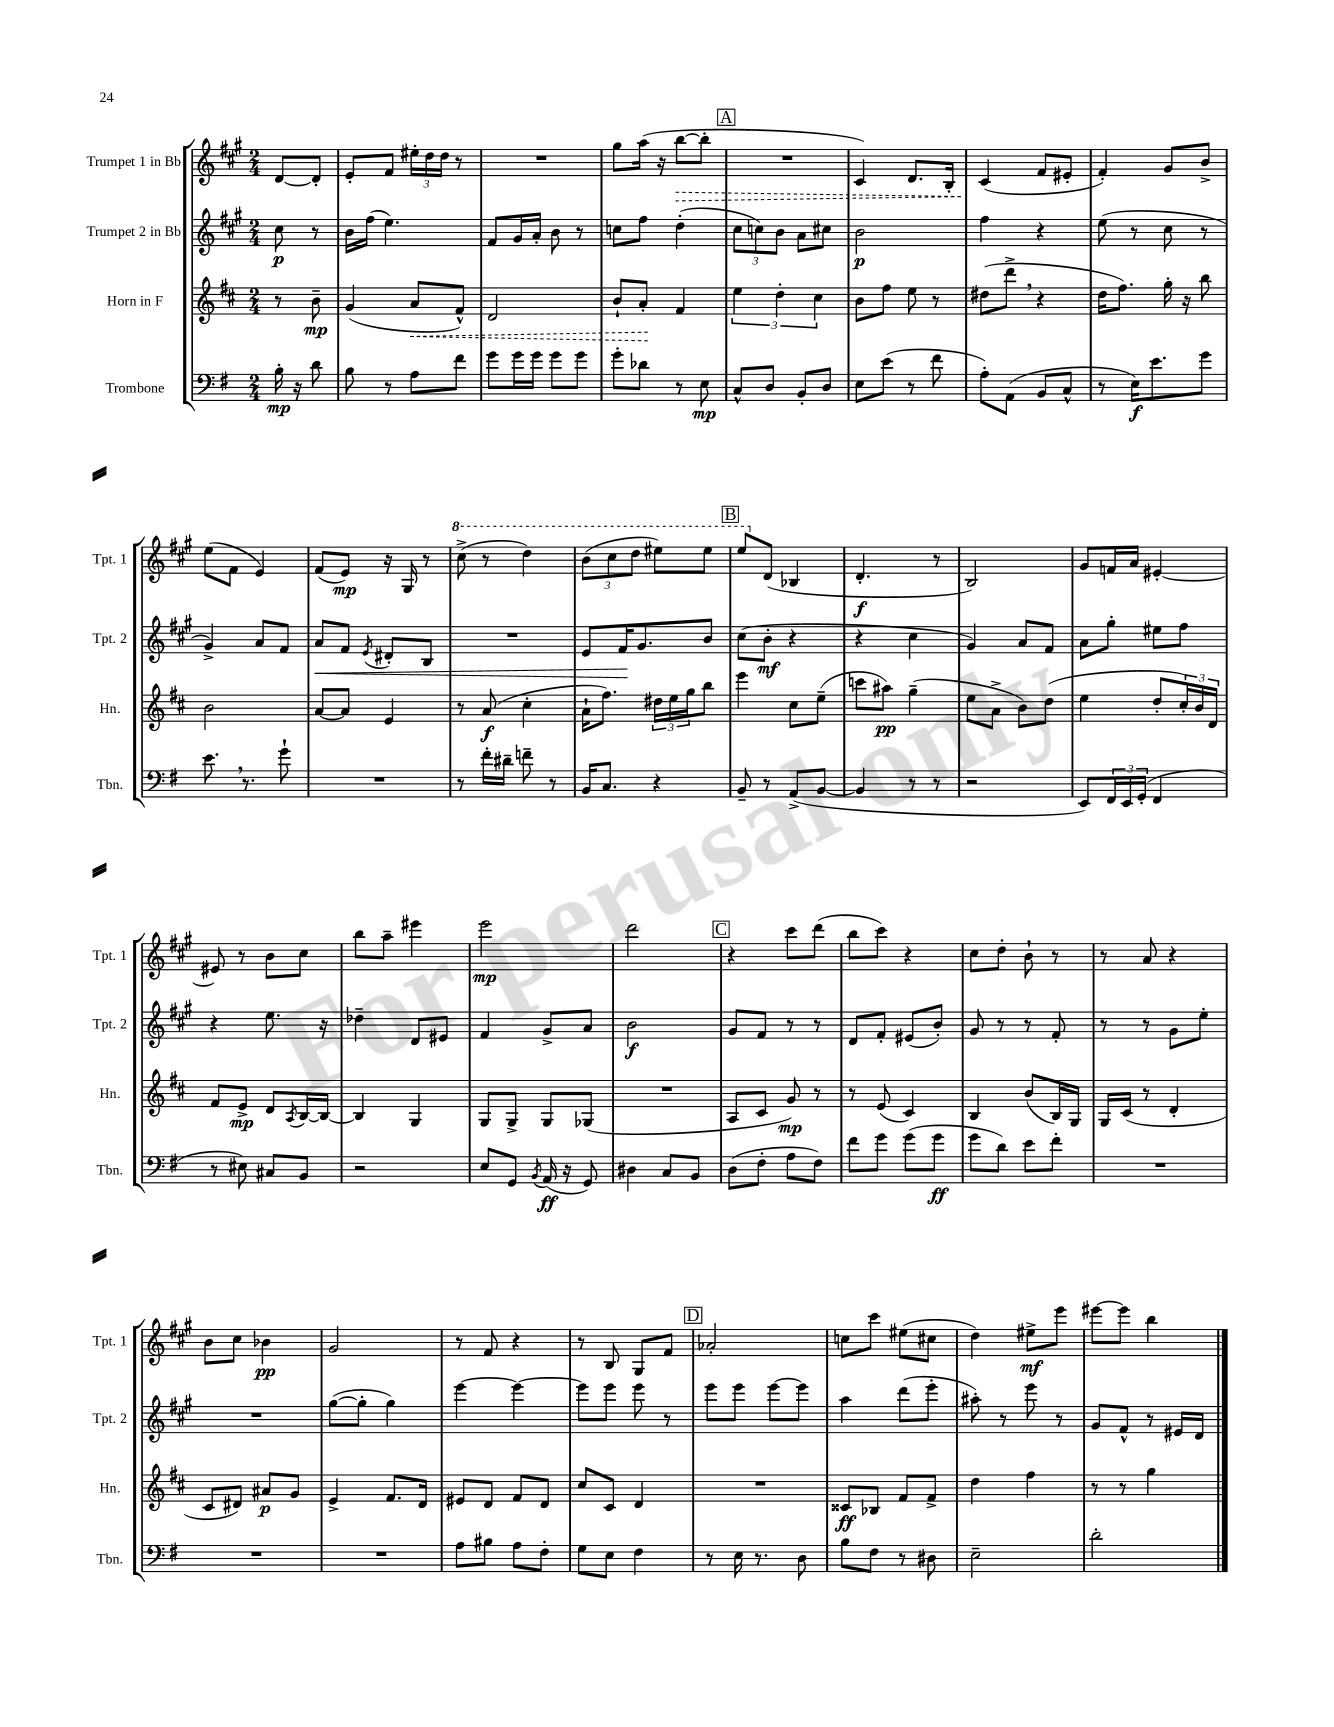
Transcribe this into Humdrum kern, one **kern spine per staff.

**kern	**dynam	**kern	**dynam	**kern	**dynam	**kern	**dynam
*part4	*part4	*part3	*part3	*part2	*part2	*part1	*part1
*staff4	*staff4	*staff3	*staff3	*staff2	*staff2	*staff1	*staff1
*I"Trombone	*	*I"Horn in F	*	*I"Trumpet 2 in Bb	*	*I"Trumpet 1 in Bb	*
*I'Tbn.	*	*I'Hn.	*	*I'Tpt. 2	*	*I'Tpt. 1	*
*clefF4	*	*clefG2	*	*clefG2	*	*clefG2	*
*k[f#]	*	*k[f#c#]	*	*k[f#c#g#]	*	*k[f#c#g#]	*
*M2/4	*	*M2/4	*	*M2/4	*	*M2/4	*
=	=	=	=	=	=	=	=
16B'\	mp	8r	.	8cc#\	p	[8d/L	.
16r	.	.	.	.	.	.	.
8d\	.	8b~\	mp	8r	.	8d'/J]	.
=1	=1	=1	=1	=1	=1	=1	=1
8B\	.	(4g/	.	16b\LL	.	8e'/L	.
.	.	.	.	(16ff#\JJ	.	.	.
8r	.	.	.	4.ee\)	.	8f#/J	.
!	!	!	!LO:HP:b	!	!	!	!
8A\L	.	8a/L	<	.	.	24ee#X'\LL	.
.	.	.	.	.	.	24dd\	.
.	.	.	.	.	.	24dd\JJ	.
8f#\J	.	8f#^^/J)	.	.	.	8r	.
=2	=2	=2	=2	=2	=2	=2	=2
8g\L	.	2d/	.	8f#/L	.	2r	.
16g\L	.	.	.	16g#/L	.	.	.
16g\JJ	.	.	.	16a'/JJ	.	.	.
8g\L	.	.	.	8b\	.	.	.
8g\J	.	.	.	8r	.	.	.
=3	=3	=3	=3	=3	=3	=3	=3
8g'\L	.	8b`/L	.	8ccn\L	.	8gg#\L	.
8d-X\J	.	8a'/J	.	8ff#\J	.	(16aa\Jk	.
.	.	.	.	.	.	16r	.
!	!	!	!	!	!	!	!LO:HP:b
8r	.	4f#/	[	(4dd'\	.	[8bb\L	>
8E\	mp	.	.	.	.	8bb'\J]	.
!!LO:REH:place=s1:t=A
=4	=4	=4	=4	=4	=4	=4	=4
8C^^/L	.	6ee\	.	12cc#\L	.	2r	.
.	.	.	.	12ccn\)	.	.	.
8D/J	.	.	.	.	.	.	.
.	.	6dd'\	.	12b\J	.	.	.
8BB'/L	.	.	.	8a\L	.	.	.
.	.	6cc#\	.	.	.	.	.
8D/J	.	.	.	8cc#X\J	.	.	.
=5	=5	=5	=5	=5	=5	=5	=5
8E\L	.	8b\L	.	2b\	p	4c#/)	.
(8e\J	.	8ff#\J	.	.	.	.	.
8r	.	8ee\	.	.	.	8.d/L	.
8f#\	.	8r	.	.	.	.	.
.	.	.	.	.	.	16B'/Jk	.
=6	=6	=6	=6	=6	=6	=6	=6
8A'\L)	.	(8dd#X\L	.	4ff#\	.	(4c#/	.
(8AA\J	.	8ddd^,\J	.	.	.	.	.
8BB/L	.	4r	.	4r	.	8f#/L	]
8C^^/J	.	.	.	.	.	8e#X'/J	.
=7	=7	=7	=7	=7	=7	=7	=7
8r	.	16dd\KL	.	(8ee\	.	4f#'/)	.
.	.	8.ff#\J)	.	.	.	.	.
16E\KL)	f	.	.	8r	.	.	.
8.e\	.	.	.	.	.	.	.
.	.	16gg'\	.	8cc#\	.	8g#/L	.
.	.	16r	.	.	.	.	.
8g\J	.	8bb\	.	8r	.	8b^/J	.
!!LO:LB:g=z
=8	=8	=8	=8	=8	=8	=8	=8
8.e,\	.	2b\	.	4g#^/)	.	(8ee\L	.
.	.	.	.	.	.	8f#\J	.
8.r	.	.	.	.	.	.	.
.	.	.	.	8a/L	.	4e/)	.
8g`\	.	.	.	8f#/J	.	.	.
=9	=9	=9	=9	=9	=9	=9	=9
!	!	!	!	!	!LO:HP:b	!	!
2r	.	[8a/L	.	8a/L	<	(8f#/L	.
.	.	8a/J]	.	8f#/J	.	8e/J)	mp
.	.	.	.	8qe/	.	.	.
.	.	4e/	.	8d#X'/L	.	16r	.
.	.	.	.	.	.	16G#/	.
.	.	.	.	8B/J	.	8r	.
=10	=10	=10	=10	=10	=10	=10	=10
*	*	*	*	*	*	*8va	*
8r	.	8r	.	2r	.	(8ccc#^\	.
16f#'\LL	.	(8a/	f	.	.	8r	.
16d#X~\JJ	.	.	.	.	.	.	.
8fn~\	.	4cc#'\	.	.	.	4ddd\)	.
8r	.	.	.	.	.	.	.
=11	=11	=11	=11	=11	=11	=11	=11
16BB/KL	.	16a`\KL	.	8e/L	.	(12bb\L	.
8.C/J	.	8.ff#\J)	.	.	.	.	.
.	.	.	.	.	.	12ccc#\	.
.	.	.	.	16f#/K	.	.	.
.	.	.	.	.	.	12ddd\J	.
.	.	.	.	8.g#/	[	.	.
4r	.	24dd#X\LL	.	.	.	8eee#X\L)	.
.	.	24ee\	.	.	.	.	.
.	.	24gg\J	.	.	.	.	.
.	.	8bb\J	.	8b/J	.	8eee#\J	.
!!LO:REH:place=s1:t=B
=12	=12	=12	=12	=12	=12	=12	=12
8BB~/	.	4eee\	.	(8cc#\L	.	8eee/L	.
*	*	*	*	*	*	*X8va	*
8r	.	.	.	8b'\J	mf	(8d/J	.
(8AA^/L	.	8cc#\L	.	4r	.	4B-X/	.
[8BB/J	.	(8ee~\J	.	.	.	.	.
=13	=13	=13	=13	=13	=13	=13	=13
4BB/]	.	8cccn\L	.	4r	.	4.d'/	f
.	.	8aa#X\J)	pp	.	.	.	.
8r	.	(4gg~\	.	4cc#\	.	.	.
8r	.	.	.	.	.	8r	.
=14	=14	=14	=14	=14	=14	=14	=14
2r	.	8ee\L	.	4g#/)	.	2B/)	.
.	.	8a^\J	.	.	.	.	.
.	.	8b\L)	.	8a/L	.	.	.
.	.	(8dd\J	.	8f#/J	.	.	.
=15	=15	=15	=15	=15	=15	=15	=15
8EE/L)	.	4ee\	.	8a\L	.	8g#/L	.
24FF#/L	.	.	.	8gg#'\J	.	16fn/L	.
24EE/	.	.	.	.	.	.	.
.	.	.	.	.	.	16a/JJ	.
(24GG'/JJ	.	.	.	.	.	.	.
4FF#/	.	8dd'/L	.	8ee#X\L	.	[4e#X'/	.
.	.	24cc#'/L)	.	8ff#\J	.	.	.
.	.	24b/	.	.	.	.	.
.	.	24d/JJ	.	.	.	.	.
!!LO:LB:g=z
=16	=16	=16	=16	=16	=16	=16	=16
8r	.	8f#/L	.	4r	.	8e#X/]	.
8E#X\)	.	8e^/J	mp	.	.	8r	.
8C#X/L	.	8d/L	.	8.ee\	.	8b\L	.
.	.	8qA/	.	.	.	.	.
8BB/J	.	[16B/L	.	.	.	8cc#\J	.
.	.	16B/JJ_	.	16r	.	.	.
=17	=17	=17	=17	=17	=17	=17	=17
2r	.	4B/]	.	4dd-X~\	.	8bb\L	.
.	.	.	.	.	.	8aa~\J	.
.	.	4G/	.	8d/L	.	4eee#X\	.
.	.	.	.	8e#X/J	.	.	.
=18	=18	=18	=18	=18	=18	=18	=18
8E/L	.	8G/L	.	4f#/	.	2eee\	mp
8GG/J	.	8G^/J	.	.	.	.	.
8qBB/	.	.	.	.	.	.	.
(16AA/	ff	8G/L	.	8g#^/L	.	.	.
16r	.	.	.	.	.	.	.
8GG/)	.	(8G-X/J	.	8a/J	.	.	.
=19	=19	=19	=19	=19	=19	=19	=19
4D#X\	.	2r	.	2b\	f	2ddd\	.
8C/L	.	.	.	.	.	.	.
8BB/J	.	.	.	.	.	.	.
!!LO:REH:place=s1:t=C
=20	=20	=20	=20	=20	=20	=20	=20
(8D\L	.	8A/L	.	8g#/L	.	4r	.
8F#'\J	.	8c#/J	.	8f#/J	.	.	.
8A\L	.	8g/)	mp	8r	.	8ccc#\L	.
8F#\J)	.	8r	.	8r	.	(8ddd\J	.
=21	=21	=21	=21	=21	=21	=21	=21
8f#\L	.	8r	.	8d/L	.	8bb\L	.
8g\J	.	(8e/	.	8f#'/J	.	8ccc#\J)	.
(8g\L	.	4c#/)	.	(8e#X/L	.	4r	.
8g\J	ff	.	.	8b'/J)	.	.	.
=22	=22	=22	=22	=22	=22	=22	=22
8g\L	.	4B/	.	8g#/	.	8cc#\L	.
8d\J)	.	.	.	8r	.	8dd'\J	.
8e\L	.	(8b/L	.	8r	.	8b`\	.
8f#'\J	.	16B/L)	.	8f#'/	.	8r	.
.	.	16G/JJ	.	.	.	.	.
=23	=23	=23	=23	=23	=23	=23	=23
2r	.	16G/LL	.	8r	.	8r	.
.	.	(16c#/JJ	.	.	.	.	.
.	.	8r	.	8r	.	8a/	.
.	.	4d'/	.	8g#\L	.	4r	.
.	.	.	.	8ee'\J	.	.	.
!!LO:LB:g=z
=24	=24	=24	=24	=24	=24	=24	=24
2r	.	8c#/L	.	2r	.	8b\L	.
.	.	8d#X/J)	.	.	.	8cc#\J	.
.	.	8a#X/L	p	.	.	4b-X\	pp
.	.	8g/J	.	.	.	.	.
=25	=25	=25	=25	=25	=25	=25	=25
2r	.	4e^/	.	([8gg#\L	.	2g#/	.
.	.	.	.	8gg#'\J]	.	.	.
.	.	8.f#/L	.	4gg#\)	.	.	.
.	.	16d/Jk	.	.	.	.	.
=26	=26	=26	=26	=26	=26	=26	=26
8A\L	.	8e#X/L	.	[4eee\	.	8r	.
8B#X\J	.	8d/J	.	.	.	8f#/	.
8A\L	.	8f#/L	.	4eee\_	.	4r	.
8F#'\J	.	8d/J	.	.	.	.	.
=27	=27	=27	=27	=27	=27	=27	=27
8G\L	.	8cc#/L	.	8eee\L]	.	8r	.
8E\J	.	8c#/J	.	8eee\J	.	8B/	.
4F#\	.	4d/	.	8eee\	.	8G#/L	.
.	.	.	.	8r	.	8f#/J	.
!!LO:REH:place=s1:t=D
=28	=28	=28	=28	=28	=28	=28	=28
8r	.	2r	.	8eee\L	.	2a-X'/	.
16E\	.	.	.	8eee\J	.	.	.
8.r	.	.	.	.	.	.	.
.	.	.	.	[8eee\L	.	.	.
8D\	.	.	.	8eee\J]	.	.	.
=29	=29	=29	=29	=29	=29	=29	=29
8B\L	.	8c##X/L	ff	4aa\	.	8ccn\L	.
8F#\J	.	8B-X/J	.	.	.	8ccc#\J	.
8r	.	8f#/L	.	(8ddd\L	.	(8ee#X\L	.
8D#X\	.	8f#^/J	.	8eee'\J	.	8cc#X\J	.
=30	=30	=30	=30	=30	=30	=30	=30
2E~\	.	4dd\	.	8aa#X'\)	.	4dd\)	.
.	.	.	.	8r	.	.	.
.	.	4ff#\	.	8eee\	.	8ee#X^\L	mf
.	.	.	.	8r	.	8eee\J	.
=31	=31	=31	=31	=31	=31	=31	=31
2d'\	.	8r	.	8g#/L	.	[8eee#X\L	.
.	.	8r	.	8f#^^/J	.	8eee#\J]	.
.	.	4gg\	.	8r	.	4bb\	.
.	.	.	.	16e#X/LL	.	.	.
.	.	.	.	16d/JJ	.	.	.
==	==	==	==	==	==	==	==
*-	*-	*-	*-	*-	*-	*-	*-
